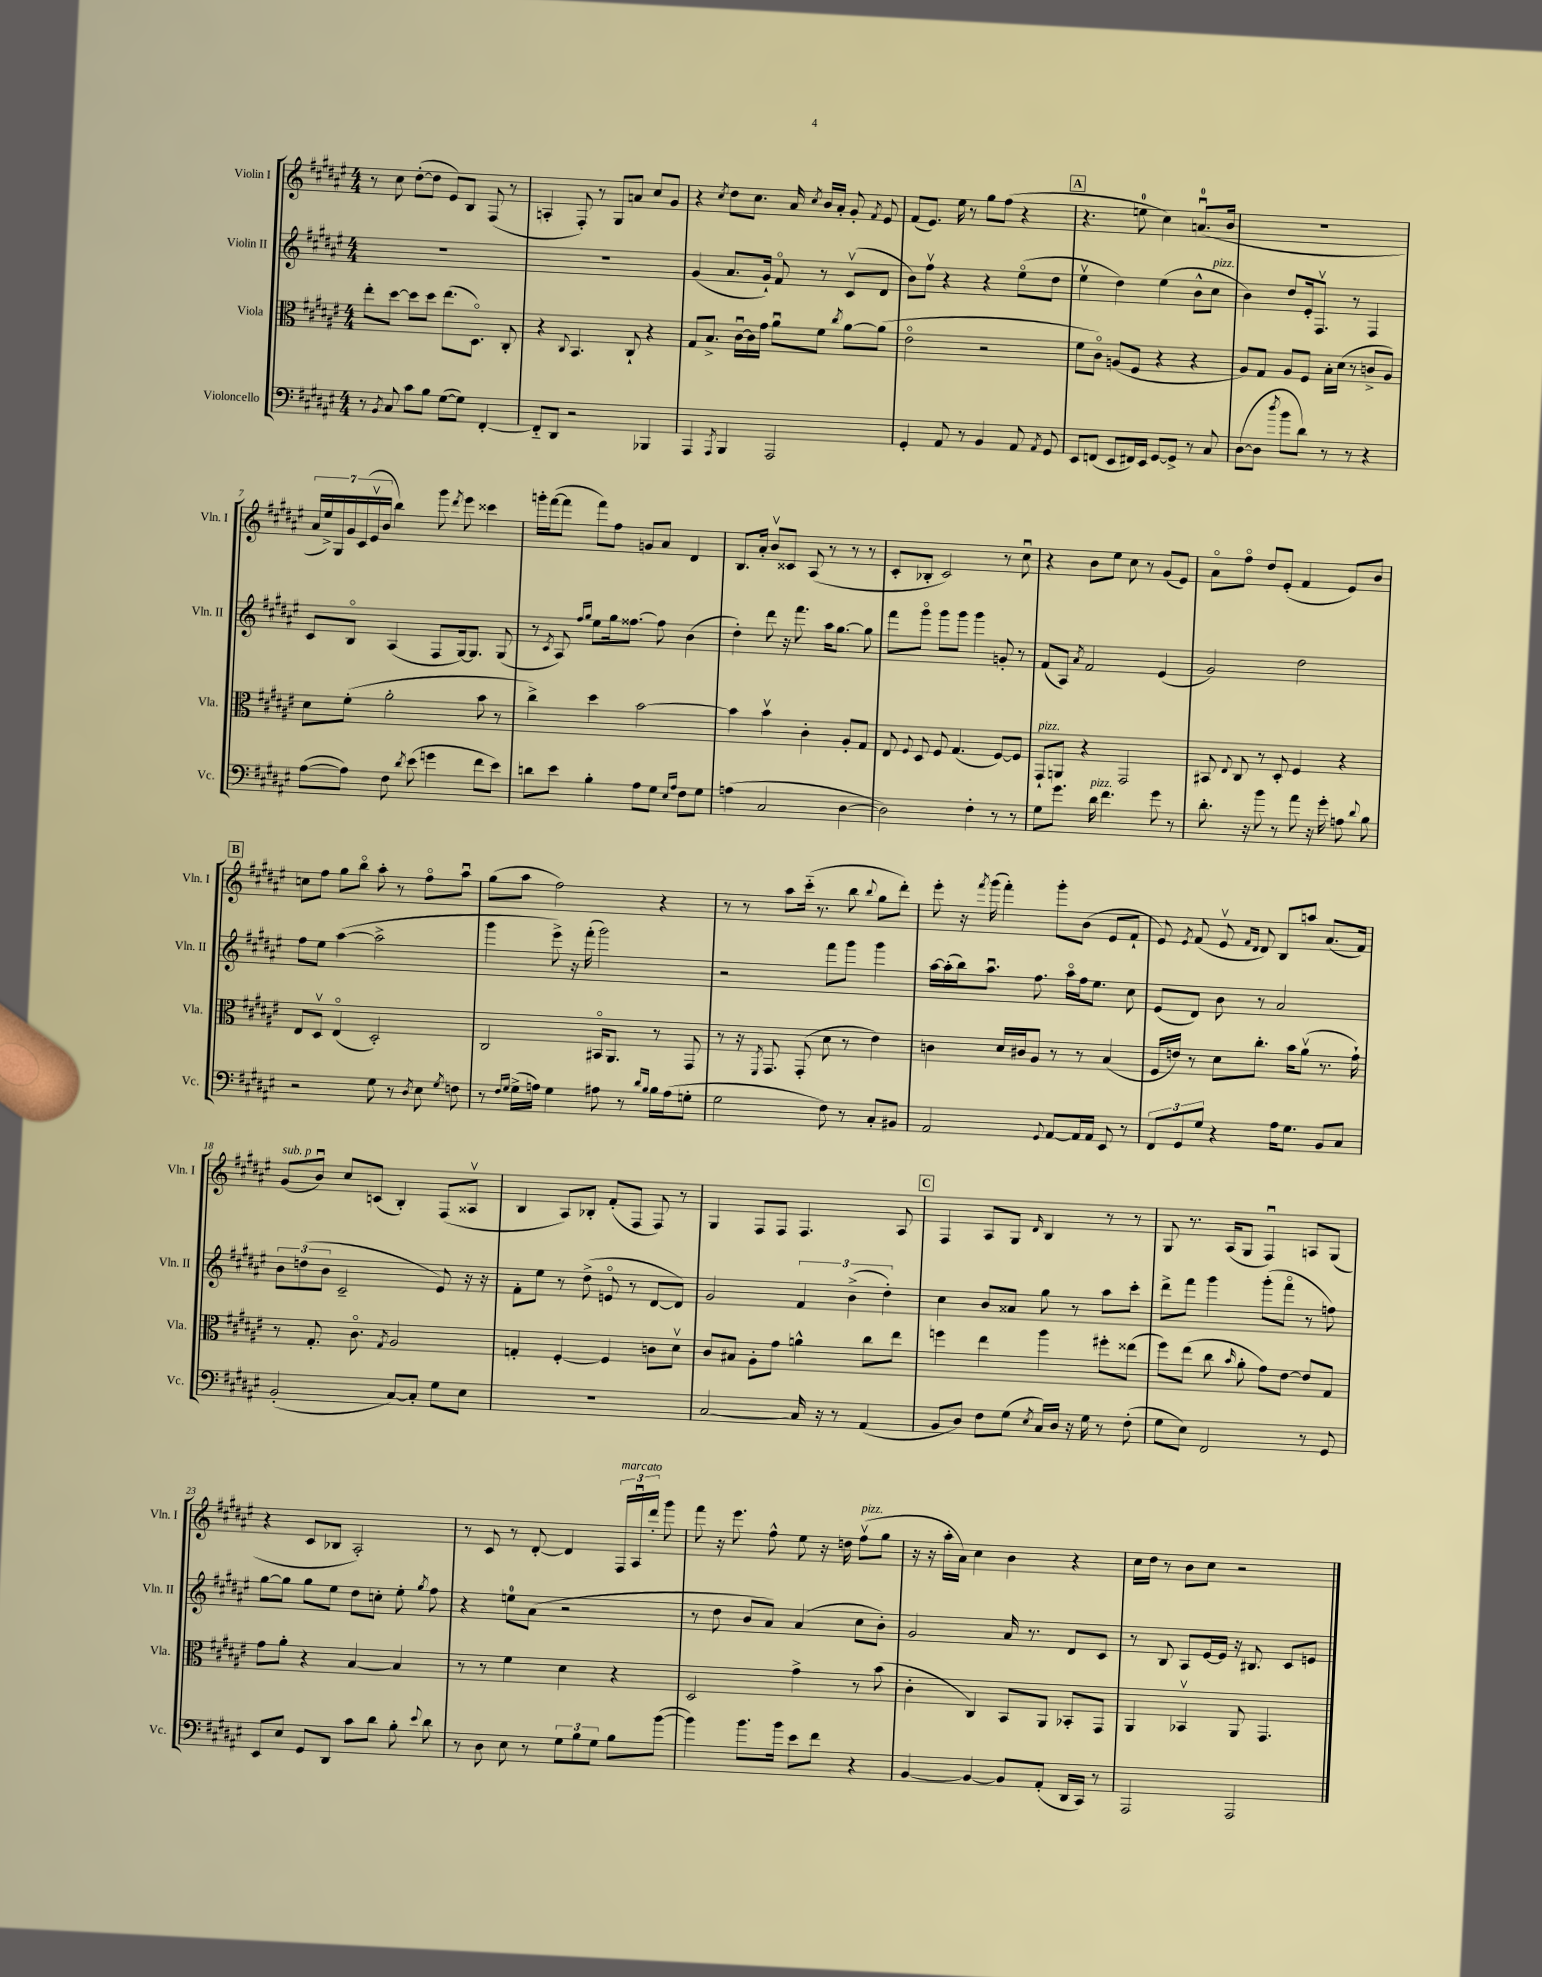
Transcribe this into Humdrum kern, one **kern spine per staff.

**kern	**kern	**kern	**kern
*staff4	*staff3	*staff2	*staff1
*clefF4	*clefC3	*clefG2	*clefG2
*k[f#c#g#d#a#e#]	*k[f#c#g#d#a#e#]	*k[f#c#g#d#a#e#]	*k[f#c#g#d#a#e#]
*M4/4	*M4/4	*M4/4	*M4/4
8r	8ee#'\L	1r	8r
8qBB/	.	.	.
8C#/	[8dd#\J	.	8cc#\
8c#\L	8dd#\]L	.	([8dd#'\L
8B\J	8dd#\J	.	8dd#\]J
([8G#\L	(8.ee#\L	.	8e#/L)
8G#\]J)	.	.	8B/J
.	8.D#o\J)	.	.
[4FF#'/	.	.	(8F#/
.	8C#'/	.	8r
=	=	=	=
8FF#'~/]L	4r	1r	4A'/
8DD#/J	.	.	.
.	8qqC#/	.	.
2r	4.BB/	.	8F#'/)
.	.	.	8r
.	.	.	8G#/L
.	8C#`/	.	8a/J
4BBB-/	4r	.	8cc#/L
.	.	.	8g#/J
=	=	=	=
4AAA#/	8G#/L	(4g#/	4r
.	8.B^/J	.	.
8qAAA#/	.	.	8qcc#/
4BBB/	.	8.a#/L	8dd#\L
.	[16c#u\LL	.	.
.	16c#\]	.	8.cc#\J
.	16g#\JJ	16g#`/Jk)	.
2AAA#/	8a#u\L	8f#o/	.
.	.	.	16a#/
.	.	.	8qcc#/
.	8f#\J	8r	16b/LL
.	.	.	16a#'/JJ
.	8qcc#/	.	.
.	[8a#\L	(8c#v/L	8g#'/
.	.	.	8qf#/
.	(8a#\]J	8d#/J	8e#/
=	=	=	=
4GG#'/	2e#o\	8b\L)	(8f#/L
.	.	8ff#v\J	8.e#/J)
8AA#/	.	4r	.
.	.	.	16ee#\
8r	.	.	8r
4BB/	2r	4r	8gg#\L
.	.	.	(8ff#\J
8AA#/	.	(8ee#o\L	4r
8qAA#/	.	.	.
8GG#/	.	8dd#\J	.
=	=	=	=
8EE#/L	8f#\L	4ee#v\	4.r
(8FF/J	8c#o\J)	.	.
8EE#/L	(8A/L	4dd#\)	.
16FF#/L)	8F#/J	.	8ee\
16EE#/JJ	.	.	.
[8GG#/L	4r	(4ee#\	4cc#\)
8GG#^/]J	.	.	.
8r	4r	8b^^\L	(8.au/L
8C#/	.	8cc#\J	.
.	.	.	16b/Jk
=	=	=	=
([8D#\L	8A#/L)	4b\)	1r
8D#\]J	8G#/J	.	.
8qdd#/	.	.	.
8b\L	8A#/L	8dd#/L	.
8d#\J)	8F#/J	16e#'/k	.
.	.	8.F#v/J	.
8r	16B'\LL	.	.
.	(16d#\JJ	.	.
8r	8r	8r	.
4r	8c^/L	4F#/	.
.	8A#/J)	.	.
=	=	=	=
([8A#\L	8d#\L	8c#/L	28a#/LL
.	.	.	28ee#^/)
.	.	.	28G#/
.	.	.	28g#/
8A#\]J)	(8f#'\J	8Bo/J	.
.	.	.	(28c#/
.	.	.	28e#v/
.	.	.	28b/JJ
8F#\	2a#'\	(4A#/	4bb\)
8qd#/	.	.	.
(8e#\	.	.	.
4g\	.	8F#/L	8ggg#\
.	.	.	8qddd#/
.	.	[16G#/k)	8eee#\
.	.	8.G#/]J	.
8f#\L	8b\	.	4ccc##\
8e#\J)	8r	(8G#/	.
=	=	=	=
8d\L	4cc#^\)	8r	16ggg'\LL
.	.	.	([16fff#\J
.	.	8qc#/	.
8e#\J	.	8A#/)	8fff#\]J
.	.	16qqff#/LL	.
.	.	16qqgg#/JJ	.
4B'\	4dd#\	8ee#\L	8fff#\L)
.	.	16gg#\k	8ff#\J
.	.	[8.ff##\J	.
8A#\L	[2b\	.	8g/L
8G#\J	.	8ff##\]	8a#/J
16qqE#/LL	.	.	.
16qqA#/JJ	.	.	.
8F#\L	.	(4b\	4d#/
8G#\J	.	.	.
=	=	=	=
(4A\	4b\]	4dd#'\)	8.B/L
.	.	.	16a#'/Jk
2C#/	4bv\	8ddd#\	8bv/L
.	.	16r	8c##/J
.	.	8.fff#\	.
.	4c#'\	.	(8A#/
.	.	16aa#\LK	8r
.	.	[8.gg#\J	.
[4D#\	8A#'/L	.	8r
.	8G#/J	8gg#\]	8r
=	=	=	=
2D#\])	8E#/	8fff#\L	8c#'/L
.	8qqF#/	.	.
.	8D#/	8ggg#o\J	8B-'/J
.	8F#/	8ggg#\L	2c#/)
.	(4.G#/	8ggg#\J	.
4F#'\	.	4ggg#\	.
8r	[8F#/L)	8g'/	8r
8r	8F#/]J	8r	8cc#u\
=	=	=	=
8G#\L	8GG#`/L	(8f#/L	4r
8.g#\J	8AA/J	8A#/J)	.
.	.	8qa#/	.
.	4r	2f#/	8b\L
16d#\	.	.	.
4.f#\	.	.	8ee#\J
.	2GG#/	.	8cc#\
.	.	.	8r
8g#\	.	(4e#/	(8g#/L
8r	.	.	8e#/J)
=	=	=	=
8.d#'\	8BB#/	2g#/)	8a#o\L
.	8qqE#/	.	.
.	8C#/	.	8ff#o\J
16r	.	.	.
8b\	8r	.	8dd#/L
8r	8D#'/	.	(8e#'/J
8a#\	4F#/	2dd#\	4f#/
16r	.	.	.
16g#'\	.	.	.
8A\	4r	.	8e#/L)
8qqd#/	.	.	.
8B\	.	.	8b/J
=	=	=	=
2r	8E#/L	8ff#\L	8cc\L
.	8D#v/J	8ee#\J	8ff#\J
.	(4E#o/	([4aa#\	8gg#\L
.	.	.	8bbo\J
8G#\	2D#'/)	2aa#^\]	8aa#'\
8r	.	.	8r
8qD#/	.	.	.
8E#\	.	.	8ff#o\L
8qG#/	.	.	.
8F\	.	.	8aa#u\J
=	=	=	=
8r	2C#/	4ggg#\	(8gg#\L
16qqF#/LL	.	.	.
16qqG#/JJ	.	.	.
(16G#^\LL	.	.	8aa#\J
16A\JJ)	.	.	.
4G#\	.	8eee#^\)	2ff#\)
.	.	16r	.
.	.	(16fff#'\	.
8A#\	16BB#o/LK	2ggg#\)	.
.	8.AA#/J	.	.
8r	.	.	.
16qqd#/LL	.	.	.
16qqB/JJ	.	.	.
16B\LL	8r	.	4r
(16A#\J	.	.	.
8G'\J	8GG#/	.	.
=	=	=	=
2G#\	8r	2r	8r
.	16r	.	8r
.	8qFF#/	.	.
.	8.GG#/	.	.
.	.	.	8aa#\L
.	(8GG#'/	.	(16ccc#'~\Jk
.	.	.	8.r
8F#\)	8d#\	8fff#\L	.
8r	8r	8ggg#\J	8bb\
.	.	.	8qqbb/
8C#'/L	4e#\)	4ggg#\	8gg#\L
8BB#/J	.	.	8ddd#'\J)
=	=	=	=
2AA#/	4c\	[16aa#\LL	8eee#'\
.	.	(16aa#'\]	.
.	.	16bb\J)	16r
.	.	.	8qfff#/
.	.	8.aa#u\J	(16ggg#\
.	16d#/LL	.	4fff#'\)
.	16c#/J	.	.
.	8A#/J	8.ff#\	.
8qqGG#/	.	.	.
[8AA#/L	8r	.	8ggg#'\L
.	.	16aa#o\LL	.
16AA#/]L	8r	16ff#\J	(8b\J
16AA#/JJ	.	8.ee#\J	.
8EE#/	(4B/	.	8e#/L
8r	.	8cc#\	8f#`/J
=	=	=	=
12FF#/L	16F#/LL	(8e#/L	8e#/)
.	16e/JJ)	.	.
12GG#/	.	.	.
.	.	.	8qe#/
.	8r	8d#/J)	(8f#/
12G#/J	.	.	.
4r	8d#\L	8b\	8e#v/
.	.	.	16qqf#/LL
.	.	.	16qqd#/JJ
.	8.cc#'\J	8r	8d#/)
16A#\LK	.	2a#/	8B/L
8.G#\J	16b\LK	.	.
.	(8a#v\J	.	8aa/J
8BB/L	8.r	.	(8.a#/L
8C#/J	.	.	.
.	16g#`\)	.	16f#/Jk)
=	=	=	=
(2BB'/	8r	12b\L	(8g#/L
.	.	(12dd\	.
.	8.G#'/	.	8bu/J)
.	.	12b\J	.
.	.	2c#~/	8cc#/L
.	8.c#o\	.	.
.	.	.	(8c/J
.	8qG#/	.	.
[8C#/L)	2A#/	.	4B'/)
8C#'/]J	.	.	.
8G#\L	.	8e#/)	(8F#/L
8E#\J	.	16r	8A##v/J
.	.	16r	.
=	=	=	=
1r	4G'/	8f#'\L	4B/
.	.	8ee#\J	.
.	[4F#'/	8r	8A#/L)
.	.	(8dd#^\	8B-'/J
.	4F#/]	8eo/	(8f#'/L
.	.	8r	8F#/J
.	8c\L	[8d#/L	8F#/)
.	8d#v\J	8d#/]J)	8r
=	=	=	=
[2C#/	8c#/L	2g#/	4G#/
.	8B#/J	.	.
.	8A#'\L	.	8F#/L
.	8g#\J	.	8F#/J
16C#/]	4a^^\	6f#/	4.F#/
16r	.	.	.
8r	.	.	.
.	.	(6b^\	.
(4AA#/	8cc#\L	.	.
.	.	6dd#'\)	.
.	8ee#\J	.	8A#/
=	=	=	=
8BB/L	4ff\	4cc#\	4F#/
8D#/J)	.	.	.
8F#\L	4ee#\	8b/L	8A#/L
(8G#\J	.	8a##/J	8G#/J
8qE#/	.	.	16qqd#/
16C#/LL)	4aa#\	8gg#\	4B/
16D#/JJ	.	.	.
16r	.	8r	.
16G#\	.	.	.
8r	8ff#'\L	8aa#\L	8r
(8F#'\	(8ee##\J	8ccc#'\J	8r
=	=	=	=
8G#\L	8ff#\L)	8ddd#^\L	8G#/
8E#\J)	(8ee#\J	8fff#\J	8.r
2FF#/	8cc#\	4ggg#\	.
.	.	.	(16A#/LK
.	16qqb/	.	.
.	8a#'\	.	8G#/J
.	8g#\L)	(8ggg#'\L	4F#u/)
.	[8e#\J	8fff#o\J	.
8r	8e#/]L	8r	8A/L
8GG#/	8G#/J	8ff\)	(8G#/J
=	=	=	=
8EE#/L	8g#\L	[8gg#\L	4r
8E#/J	8a#'\J	8gg#\]J	.
8GG#/L	4r	8gg#\L	8c#/L
8DD#/J	.	8ee#\J	8B-/J
8c#\L	[4B/	8dd#\L	2A#'/)
8d#\J	.	8cc'\J	.
8B'\	4B/]	8ee#'\	.
8qqe#/	.	8qgg#/	.
8d#\	.	8ff#\	.
=	=	=	=
8r	8r	4r	8r
8D#\	8r	.	8c#/
8E#\	4f#\	8ee\L	8r
8r	.	(8a#\J	[8d#'/
12G#\L	4d#\	2r	4d#/]
12B\	.	.	.
12G#\J	.	.	.
8B\L	4r	.	24F#/LL
.	.	.	24A#u/
.	.	.	24ddd#'/JJ
([8b\J	.	.	8ggg#\
=	=	=	=
4b\])	2D#/	8r	8fff#\
.	.	8dd#\	16r
.	.	.	8.eee#\
8.b\L	.	8b/L	.
.	.	8a#/J)	8ff#^^\
16b\Jk	.	.	.
8e#\L	4g#^\	(4a#/	8ee#\
8f#\J	.	.	16r
.	.	.	16dd\
4r	8r	8cc#\L	(8ff#v\L
.	(8b\	8b'\J)	8gg#\J
=	=	=	=
[4BB/	4c#'\	2g#/	16r
.	.	.	16r
.	.	.	16aa#'\LL
.	.	.	16a#\JJ)
4BB/_	4C#/)	.	4cc#\
8BB/]L	8BB/L	16a#/	4b\
.	.	8.r	.
(8AA#'/J	8AA#/J	.	.
16DD#/LL	8BB-'/L	8d#/L	4r
16CC#/JJ)	.	.	.
8r	8GG#/J	8c#/J	.
=	=	=	=
2AAA#/	4AA#/	8r	16cc#\LL
.	.	.	16dd#\JJ
.	.	8B/	8r
.	4BB-v/	8A#/L	8b\L
.	.	[16e#/L	8cc#\J
.	.	16e#/]JJ	.
2AAA#/	8AA#/	16r	2r
.	.	8.B#/	.
.	4.GG#/	.	.
.	.	8c#/L	.
.	.	8e/J	.
==	==	==	==
*-	*-	*-	*-
